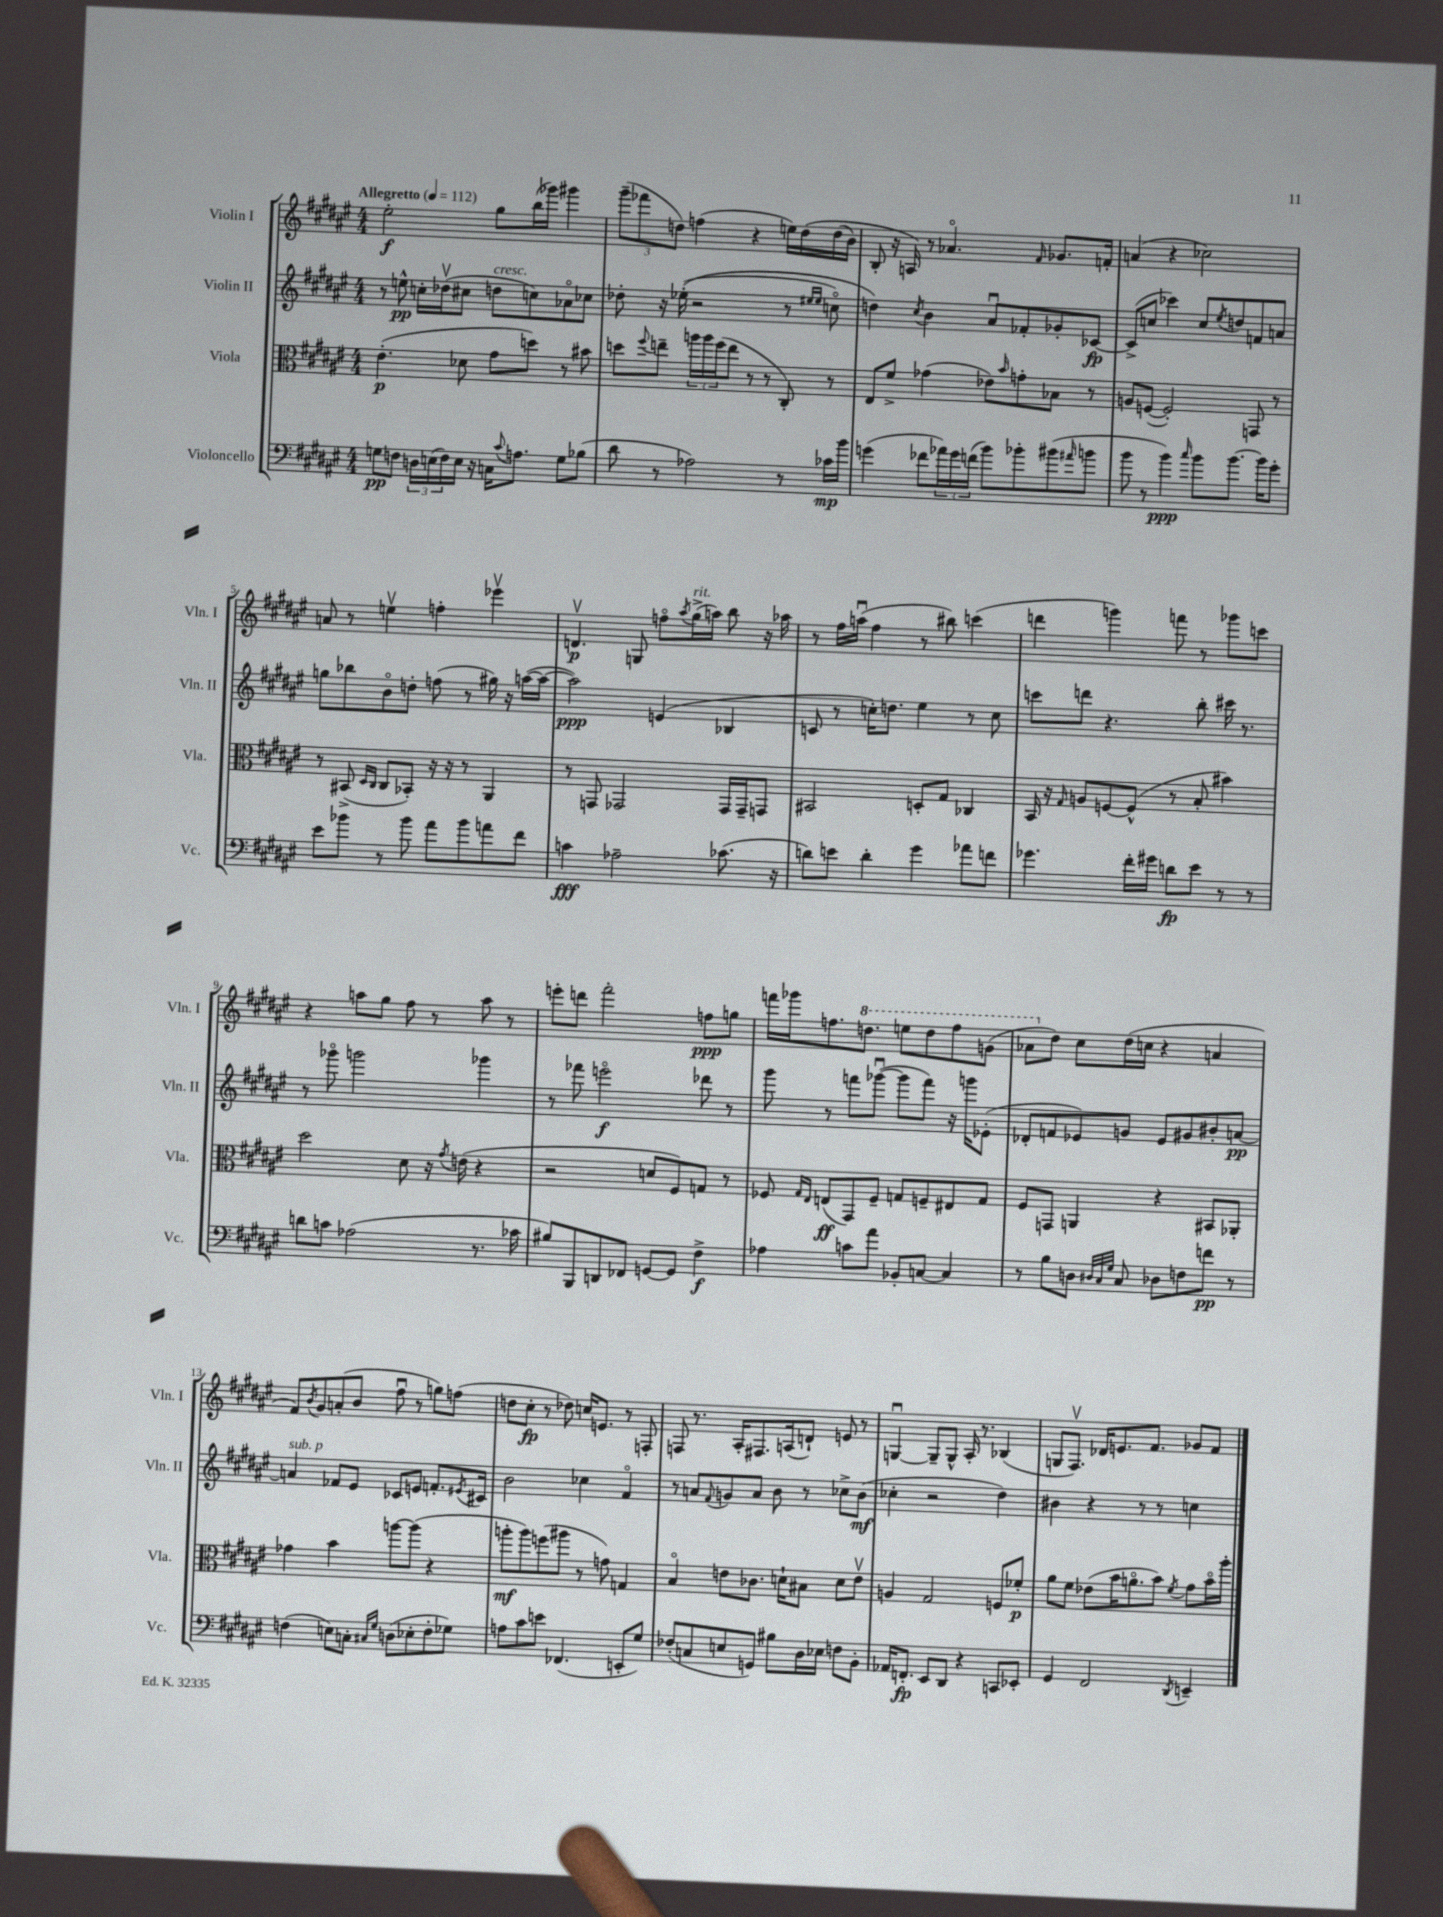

**kern	**dynam	**kern	**dynam	**kern	**dynam	**kern	**dynam
*part4	*part4	*part3	*part3	*part2	*part2	*part1	*part1
*staff4	*staff4	*staff3	*staff3	*staff2	*staff2	*staff1	*staff1
*I"Violoncello	*	*I"Viola	*	*I"Violin II	*	*I"Violin I	*
*I'Vc.	*	*I'Vla.	*	*I'Vln. II	*	*I'Vln. I	*
*clefF4	*	*clefC3	*	*clefG2	*	*clefG2	*
*k[f#c#g#d#a#e#]	*	*k[f#c#g#d#a#e#]	*	*k[f#c#g#d#a#e#]	*	*k[f#c#g#d#a#e#]	*
*M4/4	*	*M4/4	*	*M4/4	*	*M4/4	*
*MM112	*	*MM112	*	*MM112	*	*MM112	*
=1	=1	=1	=1	=1	=1	=1	=1
!	!	!	!	!	!	!LO:TX:a:B:t=Allegretto	!
8Gn\L	pp	(4.e#'\	p	8r	.	2ee#'\	f
8Fn\J	.	.	.	8een^^\	pp	.	.
24Dn\LL	.	.	.	16ccn'\LL	.	.	.
(24En\	.	.	.	.	.	.	.
.	.	.	.	(16dd-Xv\J	.	.	.
24F\)	.	.	.	.	.	.	.
16E\JJ	.	8d-X\	.	8cc#X\J	.	.	.
16r	.	.	.	.	.	.	.
!	!	!	!	!LO:TX:a:i:t=cresc.	!	!	!
16Cn\KL	.	8g#\L	.	8ddn\L	.	8gg#\L	.
8qqc#/	.	.	.	.	.	.	.
8.An\J	.	.	.	.	.	.	.
.	.	8ddn\J)	.	8ccn\)	.	(16bb\L	.
.	.	.	.	.	.	16ggg-X\JJ)	.
8G\L	.	8r	.	8a-X\	.	4ggg#X\	.
(8B-X\J	.	8b#X\	.	8cc-X\J	.	.	.
=2	=2	=2	=2	=2	=2	=2	=2
8d#\	.	8ddn\L	.	8dd-X'\	.	(12ggg#~\L	.
.	.	.	.	.	.	12fff-X\	.
.	.	8qqff#/	.	.	.	.	.
8r	.	8een~\J	.	16r	.	.	.
.	.	.	.	.	.	12ddn\J)	.
.	.	.	.	((16ee-X'\	.	.	.
2A-X\)	.	24aan\LL	.	2r	.	(4ffn\	.
.	.	24aa\	.	.	.	.	.
.	.	(24ff#\J	.	.	.	.	.
.	.	8ee\J	.	.	.	.	.
.	.	8r	.	.	.	4r	.
.	.	8r	.	.	.	.	.
8r	.	8C#'/)	.	8r	.	16een\LL)	.
.	.	.	.	.	.	(16dd\	.
.	.	.	.	16qqee#X/LL	.	.	.
.	.	.	.	16qqee#/JJ	.	.	.
16c-X\LL	mp	8r	.	8ccn\)	.	(16dd\	.
16b\JJ	.	.	.	.	.	16b\JJ)	.
=3	=3	=3	=3	=3	=3	=3	=3
(4gn\	.	8E#/L	.	4ddn\)	.	8B'/	.
.	.	8f#^/J	.	.	.	16r	.
.	.	.	.	.	.	16An/)	.
.	.	.	.	8qcc#/	.	.	.
8f-X\L	.	(4g-X\	.	4b\	.	8r	.
24a-X\L)	.	.	.	.	.	4.a-X/	.
24g\	.	.	.	.	.	.	.
(24fn\JJ	.	.	.	.	.	.	.
8b\L)	.	8e-X\L)	.	8a#u/L	.	.	.
.	.	16qqb/	.	.	.	.	.
8b-X'\	.	8gn'\	.	8f-X'/	.	.	.
.	.	.	.	.	.	16qqf#/	.
(8b#X\	.	8B-X\J	.	8g-X'/	.	8.g-X/L	.
16qqa#X/	.	.	.	.	.	.	.
8bn\J	.	8r	.	[8c-X/J	fp	.	.
.	.	.	.	.	.	16fn'/Jk	.
=4	=4	=4	=4	=4	=4	=4	=4
8b\	.	8An/L	.	(8c-^/L]	.	(4an/	.
8r	.	([8Fn/J	.	8ccn/J	.	.	.
4b\)	ppp	2F'/])	.	4ccc-X\)	.	4r	.
16qqcc#/	.	.	.	.	.	.	.
8b\L	.	.	.	8cc/L	.	2cc-X\)	.
.	.	.	.	8qee#/	.	.	.
[8.b\J	.	.	.	8ddn/	.	.	.
.	.	8GGn/	.	8fn/	.	.	.
16b\KL]	.	.	.	.	.	.	.
8g#'\J	.	8r	.	8an/J	.	.	.
!!LO:LB:g=z
=5	=5	=5	=5	=5	=5	=5	=5
8e#\L	.	8r	.	8ggn\L	.	8an/	.
8b-X\J	.	(8BB#X^/	.	8bb-X\	.	8r	.
.	.	16qqD#/LL	.	.	.	.	.
.	.	16qqC#/JJ	.	.	.	.	.
8r	.	8C#/L	.	8b\	.	4eenv\	.
8b-\	.	8BB-X'/J)	.	8ddn'\J	.	.	.
8a#\L	.	16r	.	(8ffn\	.	4ffn'\	.
.	.	16r	.	.	.	.	.
8b-\	.	8r	.	8r	.	.	.
8an\	.	4AA#/	.	16gg#X\)	.	4eee-Xv\	.
.	.	.	.	16r	.	.	.
8f#\J	.	.	.	([16aan\LL	.	.	.
.	.	.	.	16aa\JJ_	.	.	.
=6	=6	=6	=6	=6	=6	=6	=6
4cn\	fff	8r	.	2aa\])	ppp	4.dnv/	p
.	.	8GGn/	.	.	.	.	.
2A-X~\	.	2GG-X/	.	.	.	.	.
.	.	.	.	.	.	8Gn/	.
.	.	.	.	(4en/	.	8ffn\L	.
.	.	.	.	.	.	8qaa#/	.
!	!	!	!	!	!	!LO:TX:a:i:t=rit.	!
.	.	.	.	.	.	(16gg#^\L	.
.	.	.	.	.	.	16aan\JJ)	.
(8.c-X\	.	16GG-/LL	.	4B-X/	.	8bb\	.
.	.	16GG-~/J	.	.	.	.	.
.	.	8GGn/J	.	.	.	16r	.
16r	.	.	.	.	.	16aa-X\	.
=7	=7	=7	=7	=7	=7	=7	=7
8dn\L)	.	2BB#X/	.	8cn/	.	8r	.
8en\J	.	.	.	8r	.	16ff#\LL	.
.	.	.	.	.	.	(16aanu\JJ	.
4d'\	.	.	.	16ccn'\KL)	.	4ff#\	.
.	.	.	.	8.ddn\J	.	.	.
4g#\	.	8Dn'/L	.	4ee#\	.	8r	.
.	.	8G#/J	.	.	.	8bb#X\)	.
8a-X\L	.	4C-X/	.	8r	.	(4cccn\	.
8fn\J	.	.	.	8cc\	.	.	.
=8	=8	=8	=8	=8	=8	=8	=8
4.g-X\	.	16BB/	.	8cccn\L	.	4dddn\	.
.	.	16r	.	.	.	.	.
.	.	16qqG#/	.	.	.	.	.
.	.	8An/L	.	8dddn\J	.	.	.
.	.	[8Fn/	.	4.r	.	4gggn\)	.
16f#'\LL	.	(8F^^/J]	.	.	.	.	.
16g#X\JJ	.	.	.	.	.	.	.
8dn\L	fp	8r	.	.	.	8fffn\	.
8e#\J	.	8B'/	.	8bb'\	.	8r	.
8r	.	4b#X\)	.	16ccc#X\	.	8ggg-X\L	.
.	.	.	.	8.r	.	.	.
8r	.	.	.	.	.	8cccn\J	.
!!LO:LB:g=z
=9	=9	=9	=9	=9	=9	=9	=9
8dn\L	.	2dd#\	.	8r	.	4r	.
8cn\J	.	.	.	8ggg-X\	.	.	.
(2A-X\	.	.	.	2gggn\	.	8aan\L	.
.	.	.	.	.	.	8gg#\J	.
.	.	8d#\	.	.	.	8ff#\	.
.	.	16r	.	.	.	8r	.
.	.	8qg#/	.	.	.	.	.
.	.	(16en\	.	.	.	.	.
8.r	.	4r	.	4ggg-X\	.	8aa\	.
.	.	.	.	.	.	8r	.
16c-X\	.	.	.	.	.	.	.
=10	=10	=10	=10	=10	=10	=10	=10
8B#X/L)	.	2r	.	8r	.	8eeen'\L	.
8BBB/	.	.	.	8fff-X\	.	8dddn\J	.
8DDn/	.	.	.	2eeen\	f	2fff#'\	.
8FF-X/J	.	.	.	.	.	.	.
[8GGn/L	.	8dn/L	.	.	.	.	.
8GG/J]	.	8F#/)	.	.	.	.	.
4F#^\	f	8Gn/J	.	8ddd-X\	.	8ffn\L	ppp
.	.	8r	.	8r	.	8ggn\J	.
=11	=11	=11	=11	=11	=11	=11	=11
4A-X\	.	8F-X/	.	8ggg#\	.	16fffn\LL	.
.	.	.	.	.	.	16ggg-X\J	.
.	.	16qqG#/LL	.	.	.	.	.
.	.	16qqE#/JJ	.	.	.	.	.
.	.	(8En/L	ff	8r	.	8.ffn\	.
8cn\L	.	8GG#/)	.	8fffn\L	.	.	.
*	*	*	*	*	*	*8va	*
.	.	.	.	.	.	8.dddn\J	.
8a#\J	.	8F-~/J	.	([8ggg-Xu\J	.	.	.
8BB-X'/L	.	8Gn/L	.	8ggg-\L]	.	8eeen\L	.
[8Cn/J	.	8Fn~/	.	8fff\J)	.	8ddd\	.
4C/]	.	8E#X/	.	16r	.	8fff\	.
.	.	.	.	16gggn\KL	.	.	.
.	.	8G/J	.	(8e-X'\J	.	(8ggn\J	.
=12	=12	=12	=12	=12	=12	=12	=12
8r	.	8F#/L	.	8d-X'/L	.	8aa-X\L	.
*	*	*	*	*	*	*X8va	*
8B\L	.	8GGn/J	.	8fn/	.	8dd#\J)	.
8Dn\J	.	4AAn/	.	8e-X/)	.	8cc#\L	.
32qqD#X/LLL	.	.	.	.	.	.	.
32qqC#/	.	.	.	.	.	.	.
32qqG#/JJJ	.	.	.	.	.	.	.
8C#/	.	.	.	8gn/J	.	(16dd#\L	.
.	.	.	.	.	.	16ccn\JJ	.
8D-X\L	.	4r	.	8e-/L	.	4r	.
8Fn\	.	.	.	8g#X/	.	.	.
8fn\J	pp	8BB#X/L	.	8b#X'/	.	4an/	.
8r	.	8AA-X'/J	.	[8an/J	pp	.	.
!!LO:LB:g=z
=13	=13	=13	=13	=13	=13	=13	=13
!	!	!	!	!LO:TX:a:i:t=sub. p	!	!	!
(4Fn\	.	4g-X\	.	4an/]	.	8f#/L)	.
.	.	.	.	.	.	8qb/	.
.	.	.	.	.	.	8g#/	.
8En\L)	.	4b\	.	8f-X/L	.	(8an'/	.
8Cn'\J	.	.	.	8e#/J	.	8b/J	.
16qqC#X/LL	.	.	.	.	.	.	.
16qqG#/JJ	.	.	.	.	.	.	.
(8Dn\L	.	[8aan\L	.	8c-X/L	.	8ff#u\	.
8E-X'\	.	(8aa\J]	.	8en/J	.	8r	.
8F'\	.	4r	.	8.fn'/L	.	8ggn\L)	.
8G-X\J)	.	.	.	.	.	(8ffn\J	.
.	.	.	.	8qe#X/	.	.	.
.	.	.	.	16c#X/Jk	.	.	.
=14	=14	=14	=14	=14	=14	=14	=14
8An\L	.	8aan'\L	mf	2b\	.	8ddn\L	.
8c#\	.	8aa\)	.	.	.	8cc#'\J	fp
8en\J	.	(8ffn\	.	.	.	8r	.
(4.FF-X/	.	8aa#X\J	.	.	.	8dd-X\)	.
.	.	8r	.	4cc-X\	.	16ccn/KL	.
.	.	.	.	.	.	8.en/J	.
.	.	8gn\)	.	.	.	.	.
8EEn'/L	.	4Gn/	.	4f#/	.	8r	.
8G#/J)	.	.	.	.	.	8Fn'/	.
=15	=15	=15	=15	=15	=15	=15	=15
(8F-X'/L	.	4B/	.	8r	.	8Fn/	.
8Cn/	.	.	.	8an/L	.	8.r	.
.	.	.	.	8qqf#/	.	.	.
8En/	.	8en\L	.	8gn/	.	.	.
.	.	.	.	.	.	16A#'/KL	.
8GGn/J)	.	8.c-X\J	.	8a/J	.	8.F#X/	.
8B#X\L	.	.	.	8b\	.	.	.
.	.	16dn`\KL	.	.	.	(16An/k	.
16D#\L	.	8B#X\J	.	8r	.	8dn`/J)	.
16E-X\JJ	.	.	.	.	.	.	.
8Fn\L	.	8d\L	.	8cc-X^\L	.	8en/	.
8BB'\J	.	8ev\J	.	(8b\J	mf	8r	.
=16	=16	=16	=16	=16	=16	=16	=16
16AA-X/KL	.	4An/	.	4cc-X'\	.	[4Gnu/	.
8.FFn'/J	fp	.	.	.	.	.	.
8EE#/L	.	2G#/	.	2r	.	8G~/L]	.
8DD#/J	.	.	.	.	.	8G^^/J	.
4r	.	.	.	.	.	16A#'/	.
.	.	.	.	.	.	8.r	.
8CCn/L	.	8Fn/L	.	4dd#\)	.	(4B-X/	.
8EE-X'/J	.	8f-X'/J	p	.	.	.	.
=17	=17	=17	=17	=17	=17	=17	=17
4GG#/	.	8a#\L	.	4b#X\	.	8Gn/L	.
.	.	8f#\J	.	.	.	8.F#v/J)	.
2FF#/	.	(8e-X\L	.	4r	.	.	.
.	.	.	.	.	.	16d-X/KL	.
.	.	16b\K	.	.	.	8.en/	.
.	.	8.an\	.	.	.	.	.
.	.	.	.	8r	.	.	.
.	.	.	.	.	.	8.f#/J	.
.	.	8b\J)	.	8r	.	.	.
8qDD#/	.	8qf#/	.	.	.	.	.
4EEn~/	.	8g#\L	.	4ccn\	.	8g-X/L	.
.	.	16b\L	.	.	.	8f#/J	.
.	.	16aa#'\JJ	.	.	.	.	.
==	==	==	==	==	==	==	==
*-	*-	*-	*-	*-	*-	*-	*-
